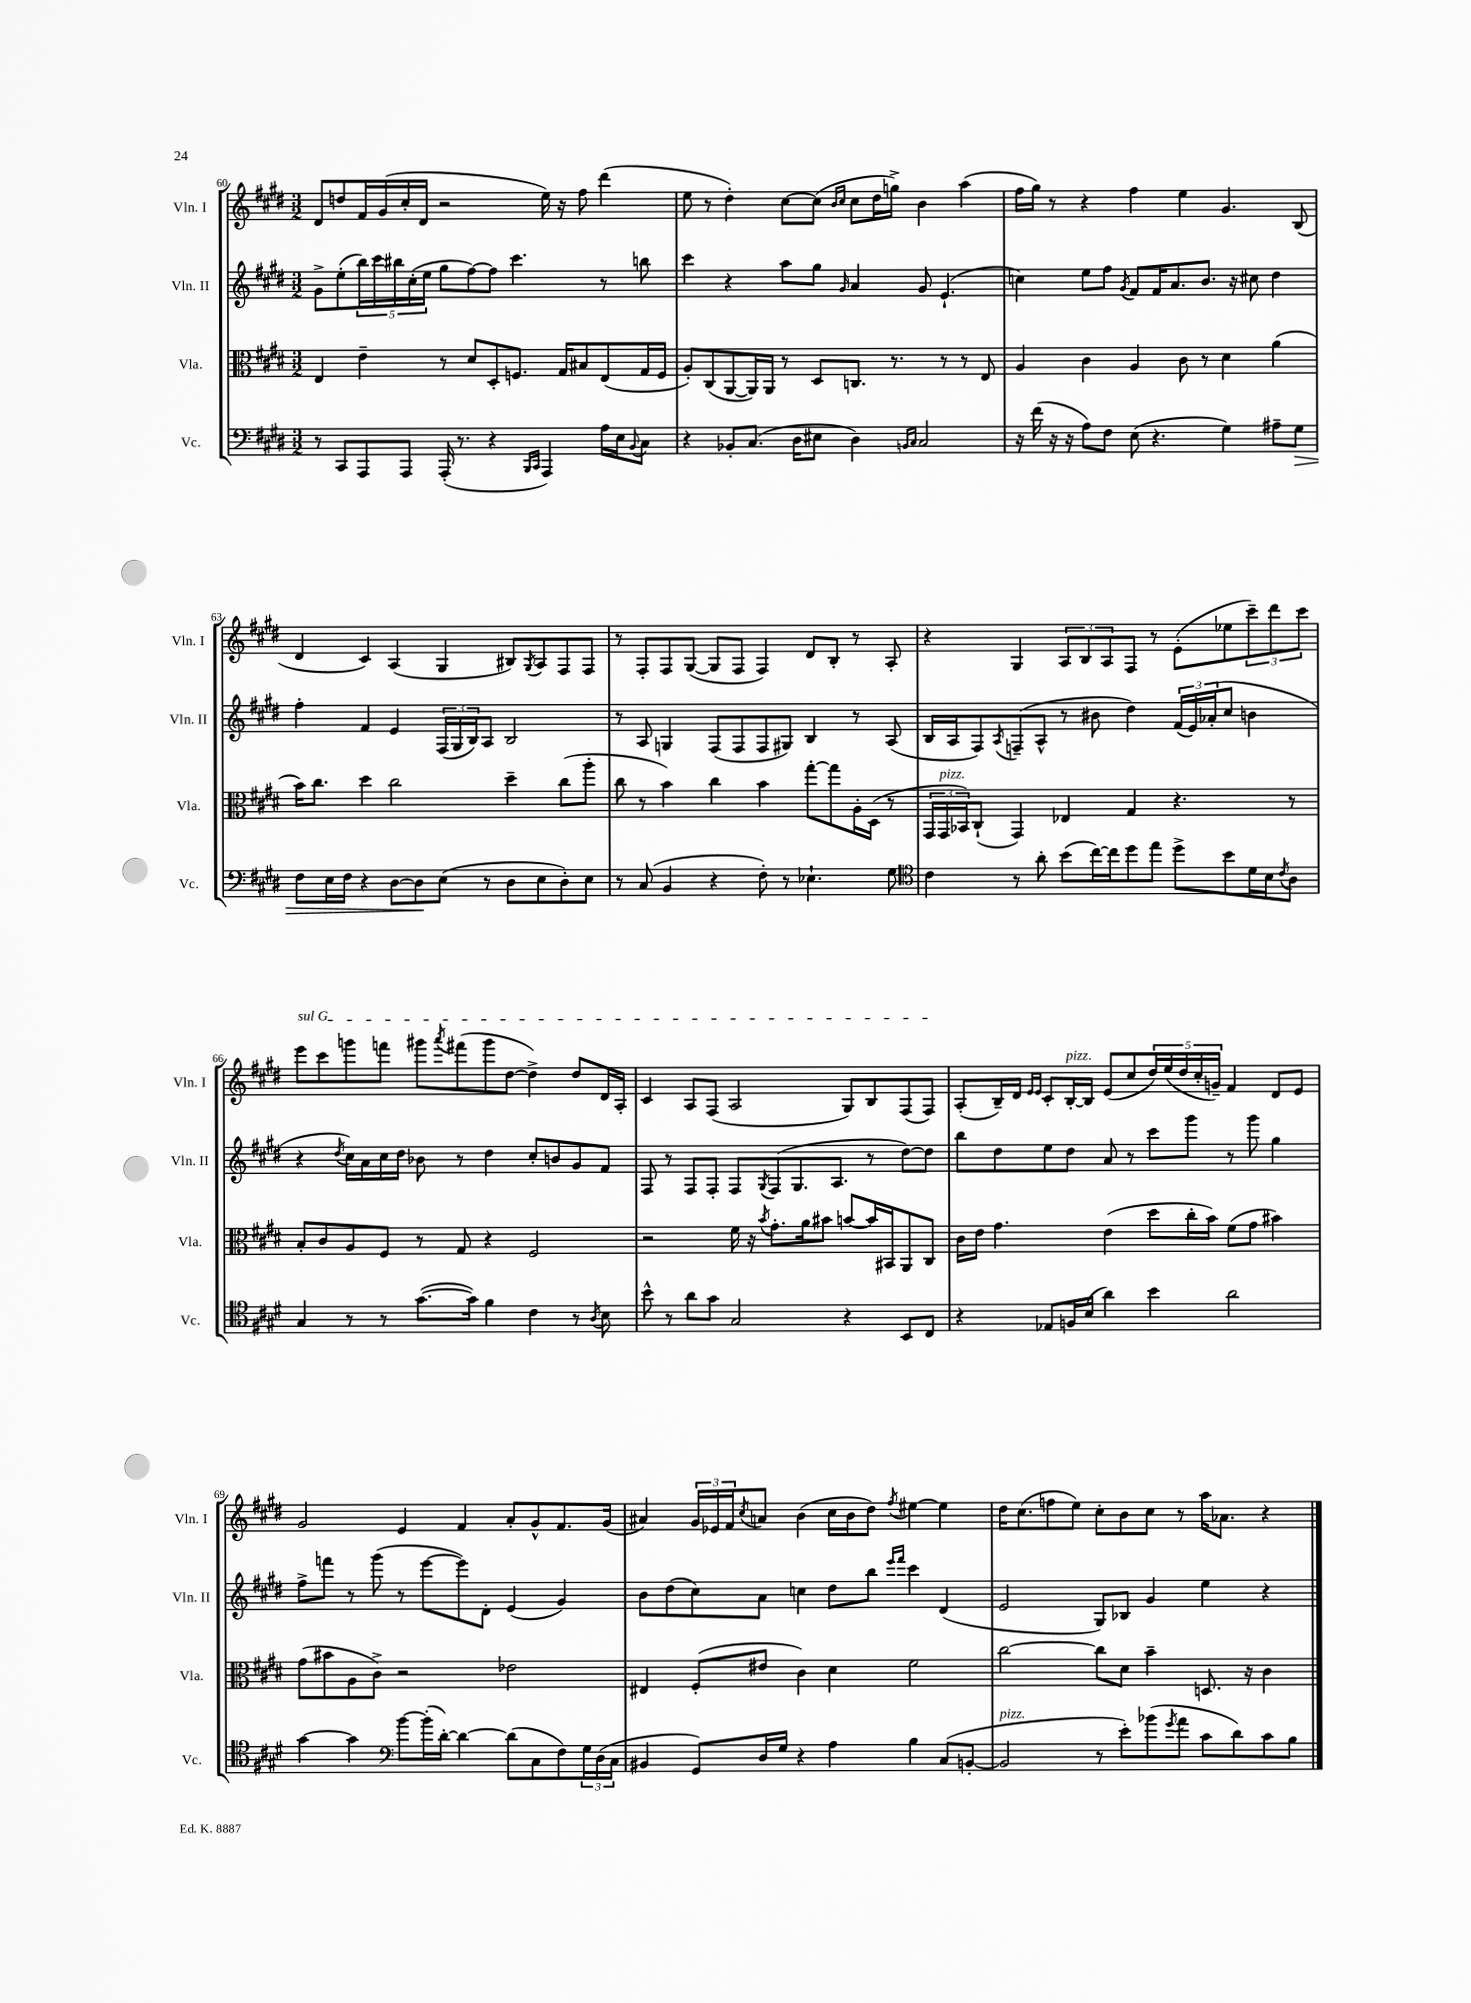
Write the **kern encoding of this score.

**kern	**kern	**kern	**kern
*staff4	*staff3	*staff2	*staff1
*clefF4	*clefC3	*clefG2	*clefG2
*k[f#c#g#d#]	*k[f#c#g#d#]	*k[f#c#g#d#]	*k[f#c#g#d#]
*M3/2	*M3/2	*M3/2	*M3/2
8r	4E	8g#^	8d#
8CC#	.	(8ee'	8dd
8AAA	4e~	20bb)	16f#
.	.	20ccc#	.
.	.	.	(16g#
.	.	20bb#	.
8AAA	.	.	16cc#'
.	.	(20cc#'	.
.	.	.	16d#
.	.	20ee	.
(16AAA'	8r	8gg#	2r
8.r	.	.	.
.	8d#	[8ff#)	.
4r	8D#'	8ff#]	.
.	8.F	4.ccc#	.
16qqBBB	.	.	.
16qqCC#	.	.	.
4AAA)	.	.	16ee)
.	16G#	.	16r
.	8B#	.	8ff#
16A	(8E	8r	(4ddd#
16E	.	.	.
8qqBB	.	.	.
8C#	16G#	8bb	.
.	16F	.	.
=	=	=	=
4r	8A')	4ccc#	8ee
.	(8C#	.	8r
8BB-'	[8AA	4r	4dd#')
(8.C#	16AA])	.	.
.	16AA	.	.
.	8r	8aa	[8cc#
16D#	.	.	.
8E#	8D#	8gg#	(8cc#]
.	.	.	16qqb
.	.	16qqg#	16qqcc#
4D#)	8.C	4a	8cc#
.	.	.	16dd#
.	8.r	.	16gg^)
16qqBB	.	.	.
16qqC#	.	.	.
2C#	.	8g#	4b
.	8r	(4.e`	.
.	8r	.	(4aa
.	8E	.	.
=	=	=	=
16r	4A	4cc)	16ff#
(16f#	.	.	16gg#)
16r	.	.	8r
16r	.	.	.
8A)	4c#	8ee	4r
8F#	.	8ff#	.
.	.	8qg#	.
(8E	4A	8f#	4ff#
4.r	.	16f#	.
.	.	8.a	.
.	8c#	.	4ee
.	8r	8.b	.
4G#)	4d#	.	4.g#
.	.	16r	.
.	.	8cc#	.
8A#~	(4a	4dd#	.
8G#	.	.	(8B
=	=	=	=
8F#	16b)	4ff#'	4d#
.	8.cc#	.	.
16E	.	.	.
16F#	.	.	.
4r	4dd#	4f#	4c#)
[8D#	2cc#	4e	(4A
8D#]	.	.	.
(8E	.	(24F#	4G#
.	.	24G#	.
.	.	24B)	.
8r	.	8A	.
8D#	4dd#~	2B	8B#)
.	.	.	8qG#
8E	.	.	8A
8D#')	(8cc#	.	8F#
8E	8aa'	.	8F#
=	=	=	=
8r	8cc#	8r	8r
(8C#	8r	8A	8F#'
4BB	4b)	4G	8F#
.	.	.	([8G#
4r	4cc#	(8F#	8G#]
.	.	8F#	8F#
8F#')	4b	8F#	4F#)
8r	.	8G#)	.
4.E-`	[8gg#'	4B	8d#
.	8gg#]	.	8B'
.	16A'	8r	8r
.	(16D#	.	.
8G#	8r	(8A	8A'
=	=	=	=
*clefC4	*	*	*
4c#	24GG#	16B	4r
.	24GG#	.	.
.	.	16A	.
.	24BB-)	.	.
.	(8C#`	8F#)	.
.	.	8qA	.
8r	4GG#)	(8F~	4G#
8a'	.	8A^^	.
(8b	4E-	8r	12A
.	.	.	12B
[16cc#)	.	8b#	.
.	.	.	12A
16cc#]	.	.	.
8dd#	4G#	4dd#)	8F#
8ee	.	.	8r
8dd#^	4.r	(24f#	(8e'
.	.	24e)	.
.	.	(24a-'	.
8b	.	8cc#	8ee-
16d#	.	4b	12ccc#~)
16B	.	.	.
.	.	.	12ddd#
8qc#	.	.	.
8A	8r	.	.
.	.	.	12ccc#
=	=	=	=
4G#	8B'	4r	8eee
.	8c#	.	8ccc#
.	.	8qdd#	.
8r	8A	16cc#)	8ggg
.	.	16a	.
8r	8F#	16cc#	8fff
.	.	16dd#	.
([8.g#	8r	8b-	8ggg#
.	.	.	8qaaa
.	8G#	8r	(8fff#
16g#])	.	.	.
4f#	4r	4dd#	8ggg#
.	.	.	[8dd#
4c#	2F#	8cc#'	4dd#^])
.	.	8b	.
8r	.	8g#	8dd#
8qA	.	.	.
8B	.	8f#	16d#
.	.	.	16A'
=	=	=	=
8b^^	2r	8F#	4c#
8r	.	8r	.
8a	.	8F#	8A
8g#	.	8F#'	(8F#
2G#	16f#	8F#	2A
.	16r	.	.
.	8qb	8qG#	.
.	8.g#'	(8F#	.
.	.	8.G#	.
.	16a	.	.
.	8b#	.	.
.	.	8.A	.
4r	[8b	.	8G#)
.	16b]	8r	8B
.	16BB#	.	.
8BB	8AA	[8dd#)	(8F#
8C#	8C#	8dd#]	8F#)
=	=	=	=
4r	16c#	8bb	(8A'
.	16e	.	.
.	4.g#	8dd#	16B~)
.	.	.	16d#
.	.	.	16qqe
.	.	.	16qqe
8E-	.	8ee	8c#'
16F	.	8dd#	[16B'
(16B	.	.	16B]
4a)	(4e	8a	(8e
.	.	8r	8cc#
4b	8dd#	8ccc#	20dd#)
.	.	.	(20ee
.	.	.	20dd#
.	16cc#'	8ggg#	.
.	.	.	20cc#'
.	16b)	.	.
.	.	.	20g~)
2a	(8f#	8r	4f#
.	8g#	8ggg#	.
.	4b#)	4gg#	8d#
.	.	.	8e
=	=	=	=
[4g#	(8g#	8ff#^	2g#
.	8b#	8fff	.
4g#]	8A	8r	.
.	8c#^)	(8ggg#	.
*clefF4	*	*	*
[8b	2r	8r	4e
(16b']	.	[8eee	.
[16d#')	.	.	.
4d#_	.	8eee])	4f#
.	.	8d#'	.
(8d#]	2e-	(4e	8a'
8C#	.	.	8g#^^
8F#)	.	4g#)	8.f#
24G#	.	.	.
(24D#	.	.	.
.	.	.	(16g#
24C#	.	.	.
=	=	=	=
4BB#	4E#	8b	4a#)
.	.	(8dd#	.
8GG#)	(8F#'	8cc#)	24g#
.	.	.	24e-
.	.	.	24f#
.	.	.	8qcc#
16D#	8e#	8a	8a
16G#	.	.	.
4r	4c#)	4cc	(4b
4A	4d#	8dd#	16cc#
.	.	.	16b
.	.	8bb	8dd#)
.	.	16qqeee	.
.	.	16qqfff#	8qff#
4B	2f#	4ccc#	[4ee#
(8C#	.	(4d#	4ee#]
[8BB'	.	.	.
=	=	=	=
2BB]	[2cc#	2e	16dd#
.	.	.	(8.cc#
.	.	.	8ff
.	.	.	8ee)
8r	8cc#]	8G#)	8cc#'
8e')	8d#	8B-	8b
(8b-	4b~	4g#	8cc#
8qg#	.	.	.
8a	.	.	8r
8c#	8.D	4ee	16aa
.	.	.	8.a-
8d#)	.	.	.
.	16r	.	.
8c#	4c#	4r	4r
8B	.	.	.
==	==	==	==
*-	*-	*-	*-
